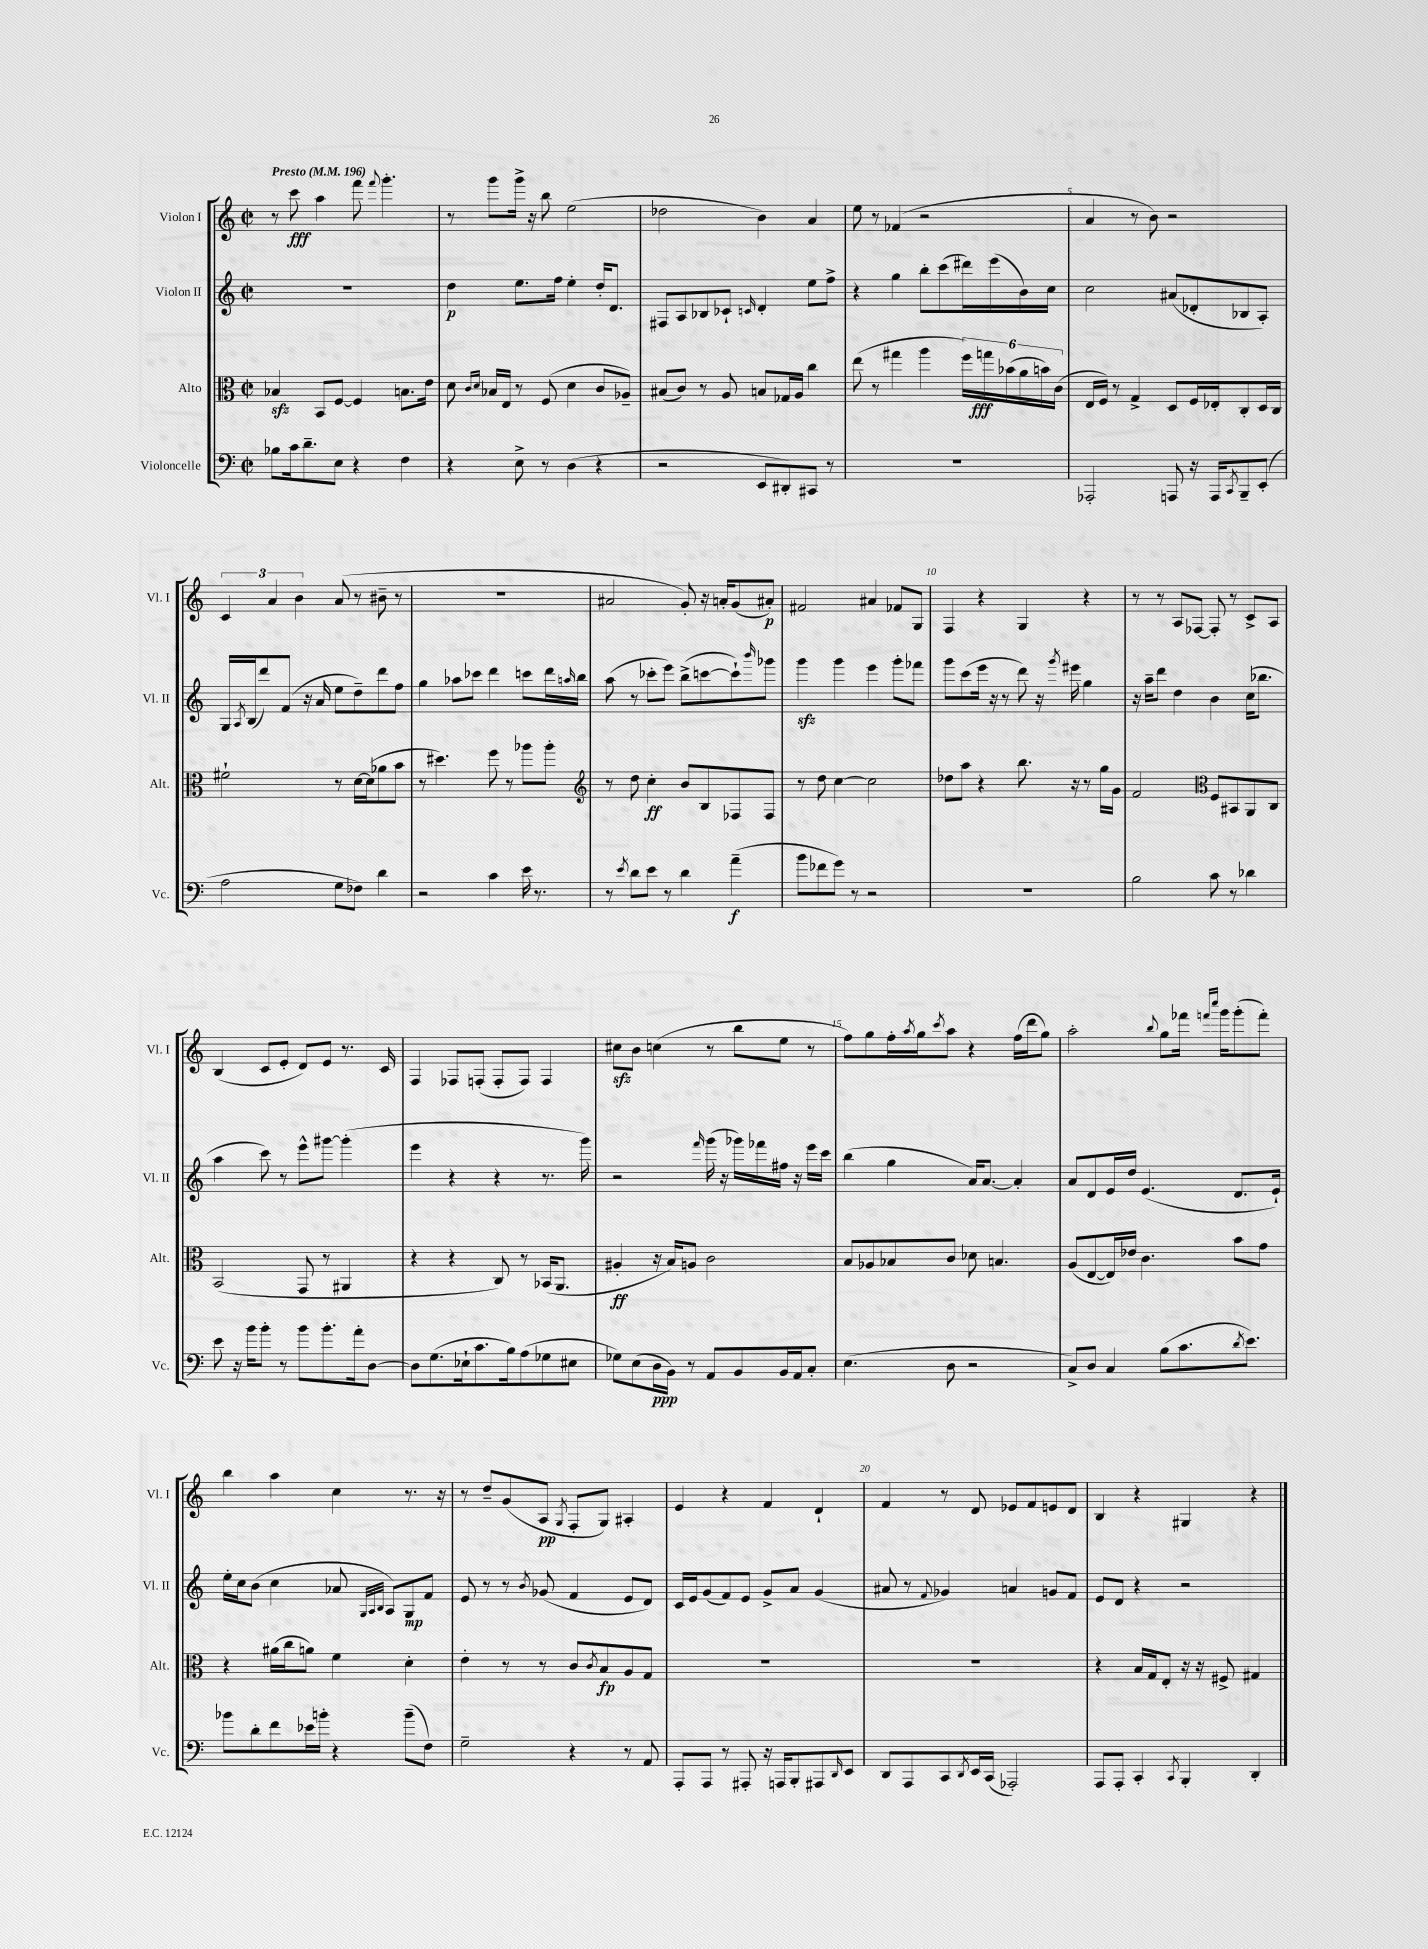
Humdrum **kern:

**kern	**kern	**kern	**kern
*staff4	*staff3	*staff2	*staff1
*clefF4	*clefC3	*clefG2	*clefG2
*k[]	*k[]	*k[]	*k[]
*M2/2	*M2/2	*M2/2	*M2/2
*met(c|)	*met(c|)	*met(c|)	*met(c|)
*MM196	*MM196	*MM196	*MM196
8B-	4B-	1r	8r
16c	.	.	8ccc
8.d~	.	.	.
.	8BB	.	4aa
8E	[8F	.	.
4r	4F]	.	8fff
.	.	.	8qqfff
.	.	.	4.ggg'
4F	8.B	.	.
.	16e	.	.
=	=	=	=
4r	8d	4dd	8r
.	16qqc	.	.
.	16qqd	.	.
.	16B-	.	8ggg
.	16E	.	.
8E^	8r	8.ee	16ggg^
.	.	.	16r
8r	(8F	.	8bb
.	.	16ff	.
(4D	4d	4ee'	(2ee
4r	8c	16dd'	.
.	.	8.d	.
.	8A-~)	.	.
=	=	=	=
2r	(8B#	8F#	2dd-
.	8c)	8A	.
.	8r	8B-	.
.	8A	8c-`	.
.	.	16qqc	.
8EE	8B	4d'	4b)
8DD#')	16G-	.	.
.	16A	.	.
8CC#	4cc	8ee	4a
8r	.	8ff^	.
=	=	=	=
1r	(8ee	4r	8ee
.	8r	.	8r
.	4gg#	4gg	(4f-
.	4aa	8bb'	2r
.	.	(8ccc	.
.	24ff)	16ddd#)	.
.	24gg	.	.
.	.	(16eee	.
.	(24b-	.	.
.	24a	16b)	.
.	24b)	.	.
.	.	16cc	.
.	(24c	.	.
=	=	=	=
2AAA-'	16E	2cc	4a
.	16F)	.	.
.	8r	.	.
.	4G^	.	8r
.	.	.	8b)
8AAA	8D	(8a#	2r
16r	16F	8d-'	.
16AAA	16E-'	.	.
8qCC	.	.	.
8BBB~	8C'	8B-	.
(8EE'	16D	8A')	.
.	16C	.	.
=	=	=	=
2A	2f#`	16G	6c
.	.	8qA	.
.	.	(16B	.
.	.	8ddd)	.
.	.	.	6a
.	.	(8f	.
.	.	.	6b
.	.	16r	.
.	.	16a	.
8G	8r	8ee	(8a
8F-)	[16d	8dd~)	8r
.	(16d]	.	.
4d	8a-	8ddd	8b#~
.	8b	8ff	8r
=	=	=	=
2r	8r	4gg	1r
.	4.dd#)	.	.
.	.	8aa-	.
.	.	8ccc-	.
4c	8ff	4ddd	.
.	8r	.	.
16e	8aa-	8ccc	.
8.r	.	.	.
.	8aa-'	16ddd	.
.	.	16qqaa	.
.	.	16bb	.
=	=	=	=
*	*clefG2	*	*
8r	8r	(8aa	2a#
8qe	.	.	.
8d	8dd	8r	.
8e	4cc'	8ccc-'	.
8r	.	8eee)	.
4d	8b	(8bb^	8g')
.	8B	[8ccc	16r
.	.	.	16a'
(4a~	8F-	8ccc`])	(8g
.	.	16qqbbb	.
.	8F-	8ggg-	8a#')
=	=	=	=
8b	8r	4ggg	2f#
8f-	8dd	.	.
8g)	[4cc	4ggg	.
8r	.	.	.
2r	2cc]	4eee	4a#
.	.	8ggg'	8f-
.	.	8fff-	8G
=	=	=	=
1r	8dd-	8ggg	4F
.	8aa	(8ccc	.
.	4r	16eee	4r
.	.	16r	.
.	.	8r	.
.	8.bb	8ddd)	4G
.	.	16r	.
.	.	8qggg	.
.	16r	16eee#	.
.	8r	4gg	4r
.	16gg	.	.
.	16g	.	.
=	=	=	=
2B	2f	16r	8r
.	.	16aa~	.
.	.	8ddd	8r
.	.	4dd	8A
.	.	.	[8F-
*	*clefC3	*	*
8c	8F	4b	8F-']
8r	8BB#	.	8r
4d-	8AA	(16cc	8c^
.	.	8.bb-	.
.	8C	.	8A
=	=	=	=
8e	(2BB	4aa	(4B
16r	.	.	.
16b	.	.	.
8b'	.	8ccc)	8c
8r	.	8r	8e'
8b	8GG	8eee^^	8d)
8.b'	8r	[8ggg#	8e
.	4AA#	(4ggg#']	8.r
16a'	.	.	.
[8D	.	.	.
.	.	.	16c
=	=	=	=
8D]	4r	4eee	4F
(8.G	.	.	.
.	4r	4r	8F-
16E-`	.	.	.
8.c	.	.	(8F'
.	8C)	4r	8F'
16B)	.	.	.
(8A	8r	.	8F)
8G-	(16BB-	8.r	4F
.	8.AA	.	.
8E#	.	.	.
.	.	16ggg)	.
=	=	=	=
8G-)	4A#'	2r	8cc#
(8E	.	.	8b
16D	16r	.	(4cc
16BB)	16B)	.	.
8r	8A	.	.
.	.	16qqfff	.
8AA	2c	(16ggg	8r
.	.	16r	.
8BB	.	16ggg-)	8bb
.	.	16fff-	.
16BB	.	16ff#	8ee
16AA	.	16r	.
8C'	.	16eee	8r
.	.	16ccc	.
=	=	=	=
(4.E	8B	(4bb	8ff)
.	8A-	.	8gg
.	8B-	4gg	16ff'
.	.	.	8qaa
.	.	.	16gg
.	.	.	8qccc
8D	8c	.	8aa
2r	8d-	16a)	4r
.	.	[8.a	.
.	4.B	.	.
.	.	4a']	(16ff
.	.	.	16ddd
.	.	.	8gg)
=	=	=	=
8C^)	(8A	8a	2aa'
8D	[8E	8d	.
4C	16E])	16e	.
.	16e-	16dd	.
.	4.c	(4.e	.
.	.	.	8qqbb
(8B	.	.	8gg
8.c	.	.	16fff-
.	.	.	16qqfff
.	.	.	16qqcccc
.	.	.	16ggg
.	8b	8.d	(8ggg'
8qd	.	.	.
8.e)	.	.	.
.	8g	.	8fff')
.	.	16e`)	.
=	=	=	=
8b-	4r	16ee'	4bb
.	.	16cc	.
8d'	.	(8b	.
8f	(16a#	4cc	4aa
.	16cc	.	.
16e-	8a)	.	.
16b'	.	.	.
4r	4f	8a-	4cc
.	.	32qqG	.
.	.	32qqA	.
.	.	32qqB	.
.	.	8A)	.
(8b~	4d'	8G	8.r
8F)	.	8f	.
.	.	.	16r
=	=	=	=
2G~	4e'	8e	8r
.	.	8r	8dd~
.	8r	8r	(8g
.	.	8qb	.
.	8r	(8g-	8A
.	.	.	8qG
4r	8c	4f	8F'
.	8qc	.	.
.	8B	.	8G)
8r	8A	8e	4A#'
8AA	8G	8d)	.
=	=	=	=
8AAA'	1r	16c	4e
.	.	16e	.
8AAA	.	(8g	.
8r	.	8f)	4r
8AAA#'	.	8e	.
16r	.	8g^	4f
16AAA	.	.	.
8BBB'	.	8a	.
8AAA#	.	(4g	4d`
16qqDD	.	.	.
8EE	.	.	.
=	=	=	=
8DD	1r	8a#	4f
8AAA	.	8r	.
.	.	8qqf	.
8CC	.	4g-)	8r
8qDD	.	.	.
16EE	.	.	8d
(16CC	.	.	.
2AAA-')	.	4a	8e-
.	.	.	8f
.	.	8g	8e
.	.	8f	8d
=	=	=	=
8AAA	4r	8e	4B
8AAA'	.	8d	.
4CC'	16B	4r	4r
.	16G	.	.
.	8E'	.	.
8qCC	.	.	.
4BBB'	16r	2r	4G#
.	16r	.	.
.	8F#^	.	.
4DD'	4G#	.	4r
==	==	==	==
*-	*-	*-	*-
